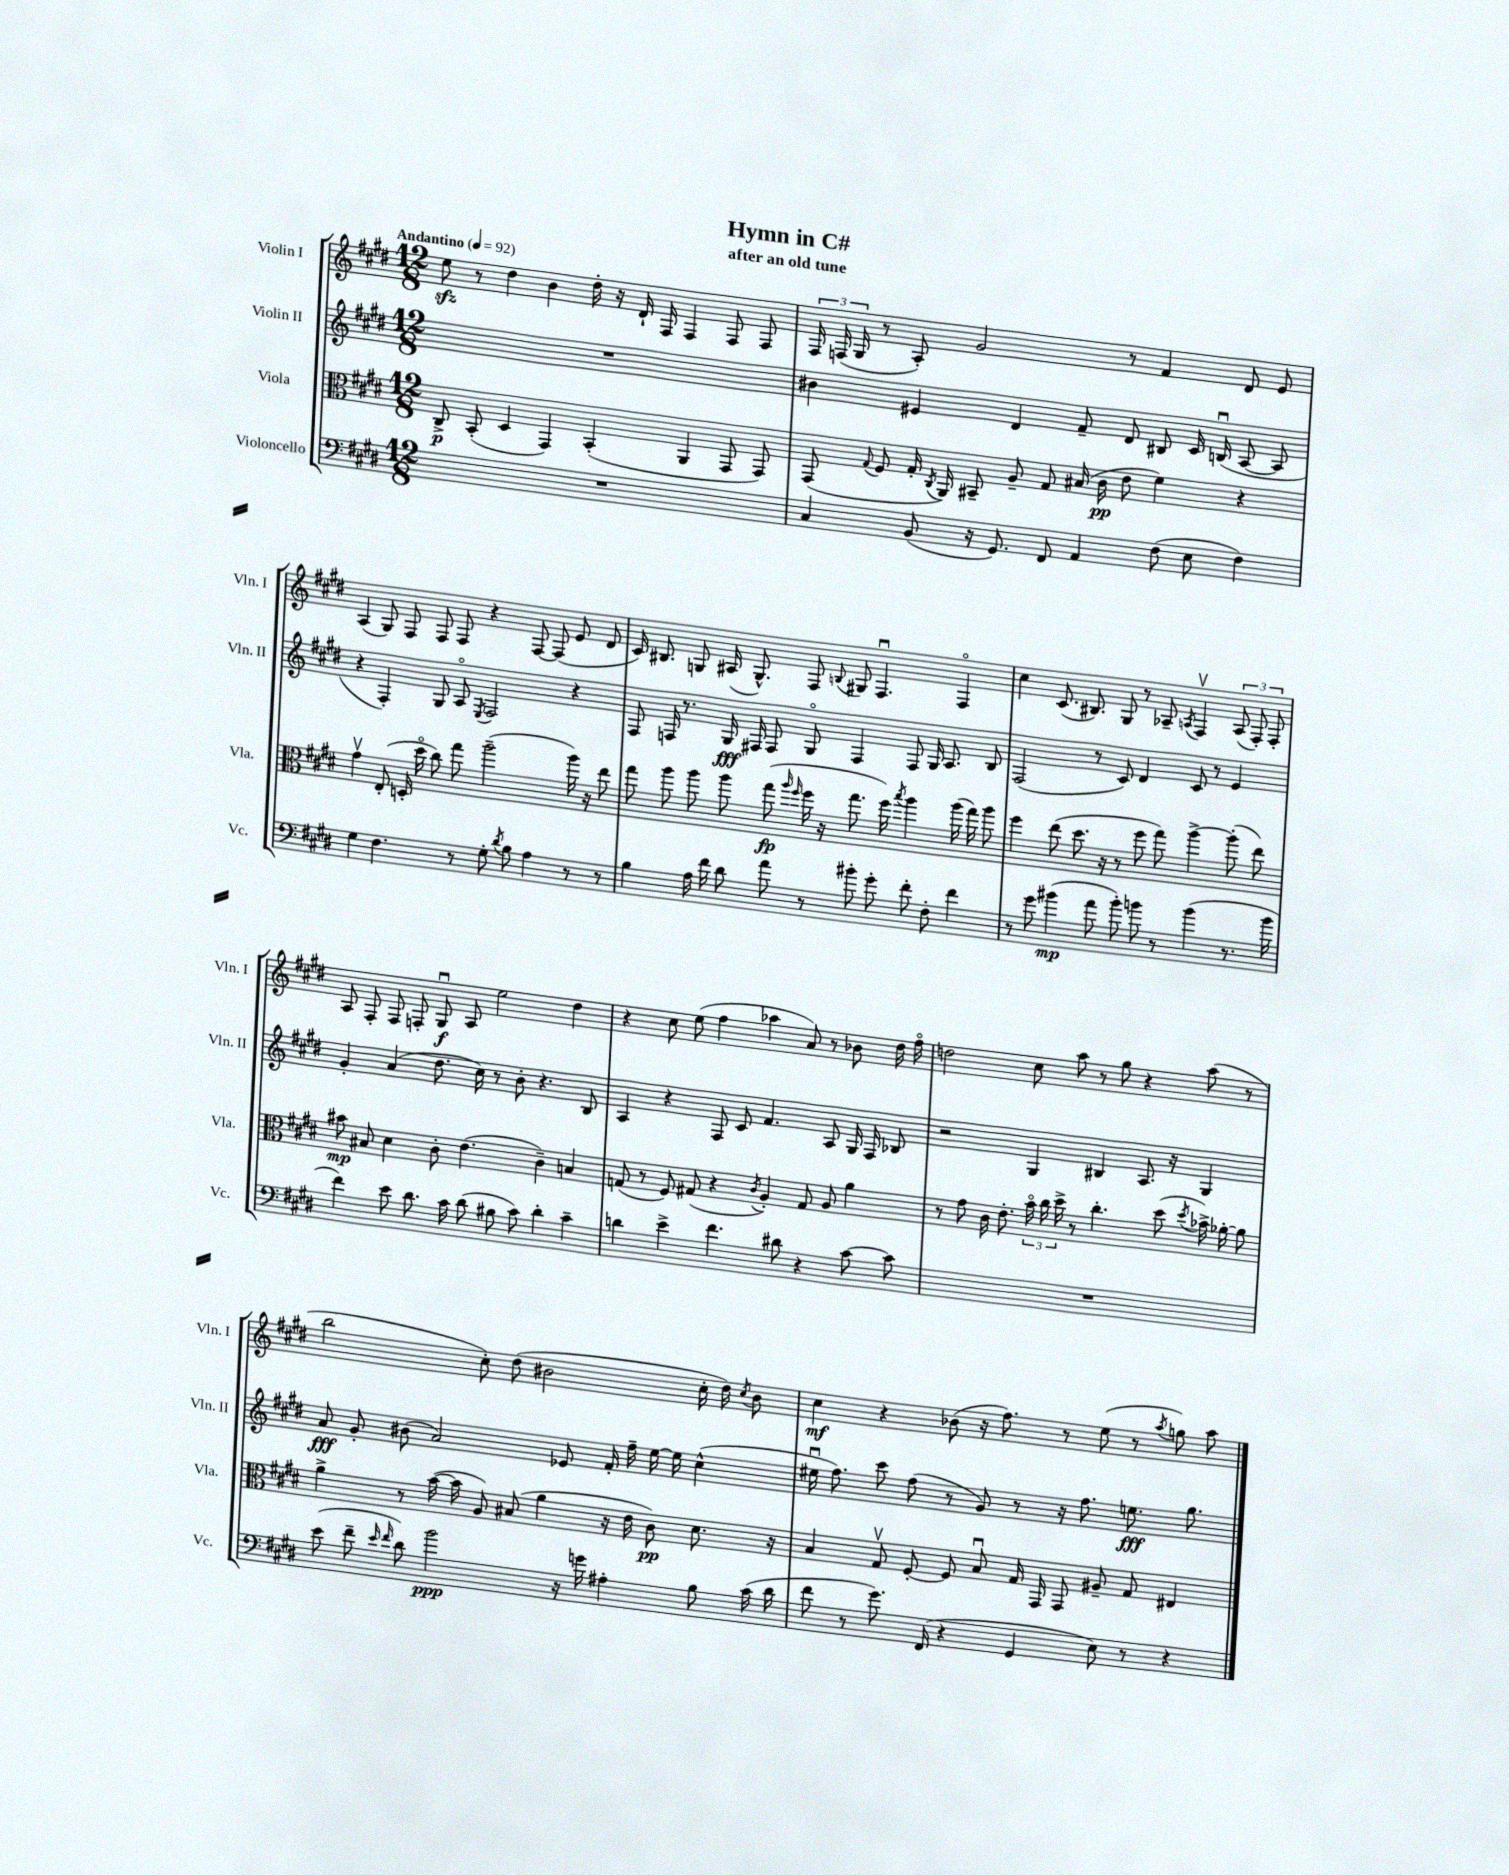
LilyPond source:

\header { title = "Hymn in C#" subtitle = "after an old tune" }
<<
\new StaffGroup <<
\new Staff = "s0" \with { instrumentName = "Violin I" shortInstrumentName = "Vln. I" } {
    \clef treble \key e \major \numericTimeSignature \time 12/8 \tempo "Andantino" 4 = 92
    \autoBeamOff e''8\sfz r8 dis''4 b'4 dis''16-. r16 dis'16-! fis16 fis4 fis8 fis8 |
    \tuplet 3/2 { fis16 f16( gis16 } r8 a8-.) gis'2 r8 fis'4 dis'8 e'8 |
    a4( gis8) fis8 fis8 fis8 r4 fis8~ fis8( e'8 dis'8 |
    cis'16) bis8. g8 ais16( g8.-^) fis8 \appoggiatura { b8 } gis8 fis4.\downbow fis4\flageolet |
    cis''4 cis'8.( bis8.) gis8 r8 aes8-- \acciaccatura { a8 } fis4\upbow \tuplet 3/2 { a8( fis8-.) fis8-. } |
    a8 fis8-. fis8 f8-. gis8\downbow\f a8 e''2 dis''4 |
    r4 cis''8 e''8( fis''4 aes''4 a'8) r8 bes'8 dis''16 fis''16\flageolet |
    d''2 cis''8 a''8 r8 gis''8 r4 a''8( r8 |
    b''2 cis''8-.) dis''8( bis'2 cis''16-. dis''16) \acciaccatura { cis''8 } bis'8 |
    cis''4\mf r4 bes'8( r16 fis''8.) r8 e''8( r8 \acciaccatura { a''8 } g''8) a''8 \bar "|." |
}
\new Staff = "s1" \with { instrumentName = "Violin II" shortInstrumentName = "Vln. II" } {
    \clef treble \key e \major \numericTimeSignature \time 12/8
    \autoBeamOff R1. |
    bis'4 eis'4 dis'4 fis'8-- dis'8 bis8 cis'16 b16\downbow( a8~ a8 |
    r4 fis4-.) gis8 a8\flageolet \acciaccatura { e8 } fis2 r4 |
    fis8 f16 r8. gis16\fff fis16 fis8 gis8\flageolet fis4 fis8 gis16 a8. b8 |
    fis2( r8 cis'8) dis'4 cis'8 r8 e'4 |
    gis'4-. a'4( dis''8. cis''16) r8 b'8-. r4. b8 |
    a4 r4 fis8 cis'8 fis'4. a8 gis16 fis16 bes8 |
    r2 gis4 bis4 a8. r16 gis4 |
    a'8\fff gis'8-. bis'8( a'2) ees'8 fis'16-. fis''16-- e''16~ e''16 cis''4-^( |
    eis''16\downbow fis''8.) cis'''8 fis''8( r8 gis'8) r8 r16 fis''8. e''8.\fff gis''8. \bar "|." |
}
\new Staff = "s2" \with { instrumentName = "Viola" shortInstrumentName = "Vla." } {
    \clef alto \key e \major \numericTimeSignature \time 12/8
    \autoBeamOff cis8->\p b,8-.( dis4 gis,4) b,4-.( a,4 gis,8 gis,8) |
    gis,8( \appoggiatura { gis8 } fis8 gis16-. \acciaccatura { cis8 } a,16) bis,8-- a8-- gis8 bis16( cis'16\pp e'8 fis'4) r4 |
    gis'4\upbow e8-.( d16-. dis''16\flageolet cis''8) gis''8 a''2--( a''16) r16 e''8 |
    gis''8 a''8 a''8 a''8 gis''8\fp( \grace { a''16 fis''16 } fis''16 r16 gis''8. fis''16) \acciaccatura { b''8 } a''4 a''16( gis''16) a''8 |
    fis''4 e''8( dis''8. r16 r8 fis''8 gis''8) a''4~-> a''8-.( e''8) |
    bis'8\mp bis8 dis'4 cis'8-. e'4.( cis'4--) b4 |
    g8( r8 fis8) gis8( r4 \acciaccatura { cis'8 } a4-.) gis8 a8 a'4 |
    r8 gis'8 cis'16 e'8.-. \tuplet 3/2 { b'16\flageolet cis''16 dis''16-> } r8 cis''4.-. dis''8( \acciaccatura { dis''8 } bes'16->) aes'16~-. aes'8 |
    a'4-> r8 b'16~( b'16 a8) bis8( a'4 r16 e'16 cis'8\pp) dis'8. r16 |
    b4 gis8\upbow fis8~-. fis8 b8\downbow gis16 gis,16 gis,8 ais8-- gis8 eis4 \bar "|." |
}
\new Staff = "s3" \with { instrumentName = "Violoncello" shortInstrumentName = "Vc." } {
    \clef bass \key e \major \numericTimeSignature \time 12/8
    \autoBeamOff R1. |
    cis4 b,8( r16 gis,8.) fis,8 a,4 fis8( e8 fis4) |
    gis4 fis4. r8 gis8-. \acciaccatura { dis'8 } b8 a4 r8 r8 |
    b4 a16 fis'16 dis'8 a'8 r8 bis'8-. gis'8-. fis'8-. fis8-. fis'4 |
    r8 gis'8 bis'4\mp( a'8 bis'8-.) b'8 r8 b'4( r8. b'16 |
    fis'4) e'8 dis'8. cis'16 dis'8( bis8 cis'8) dis'4-. cis'4-- |
    d'4 e'4-> fis'4. dis'8 r4 cis'8~ cis'8 |
    R1. |
    e'8( fis'8-- \grace { e'16 fis'16 } dis'8) b'2\ppp r16 g'16 ais4-. b8 cis'16( dis'16 |
    fis'8 r8 gis'8.) fis,16( r4 gis,4 e8) r8 r4 \bar "|." |
}
>>
>>
\layout { \context { \Score \remove "Bar_number_engraver" } }
